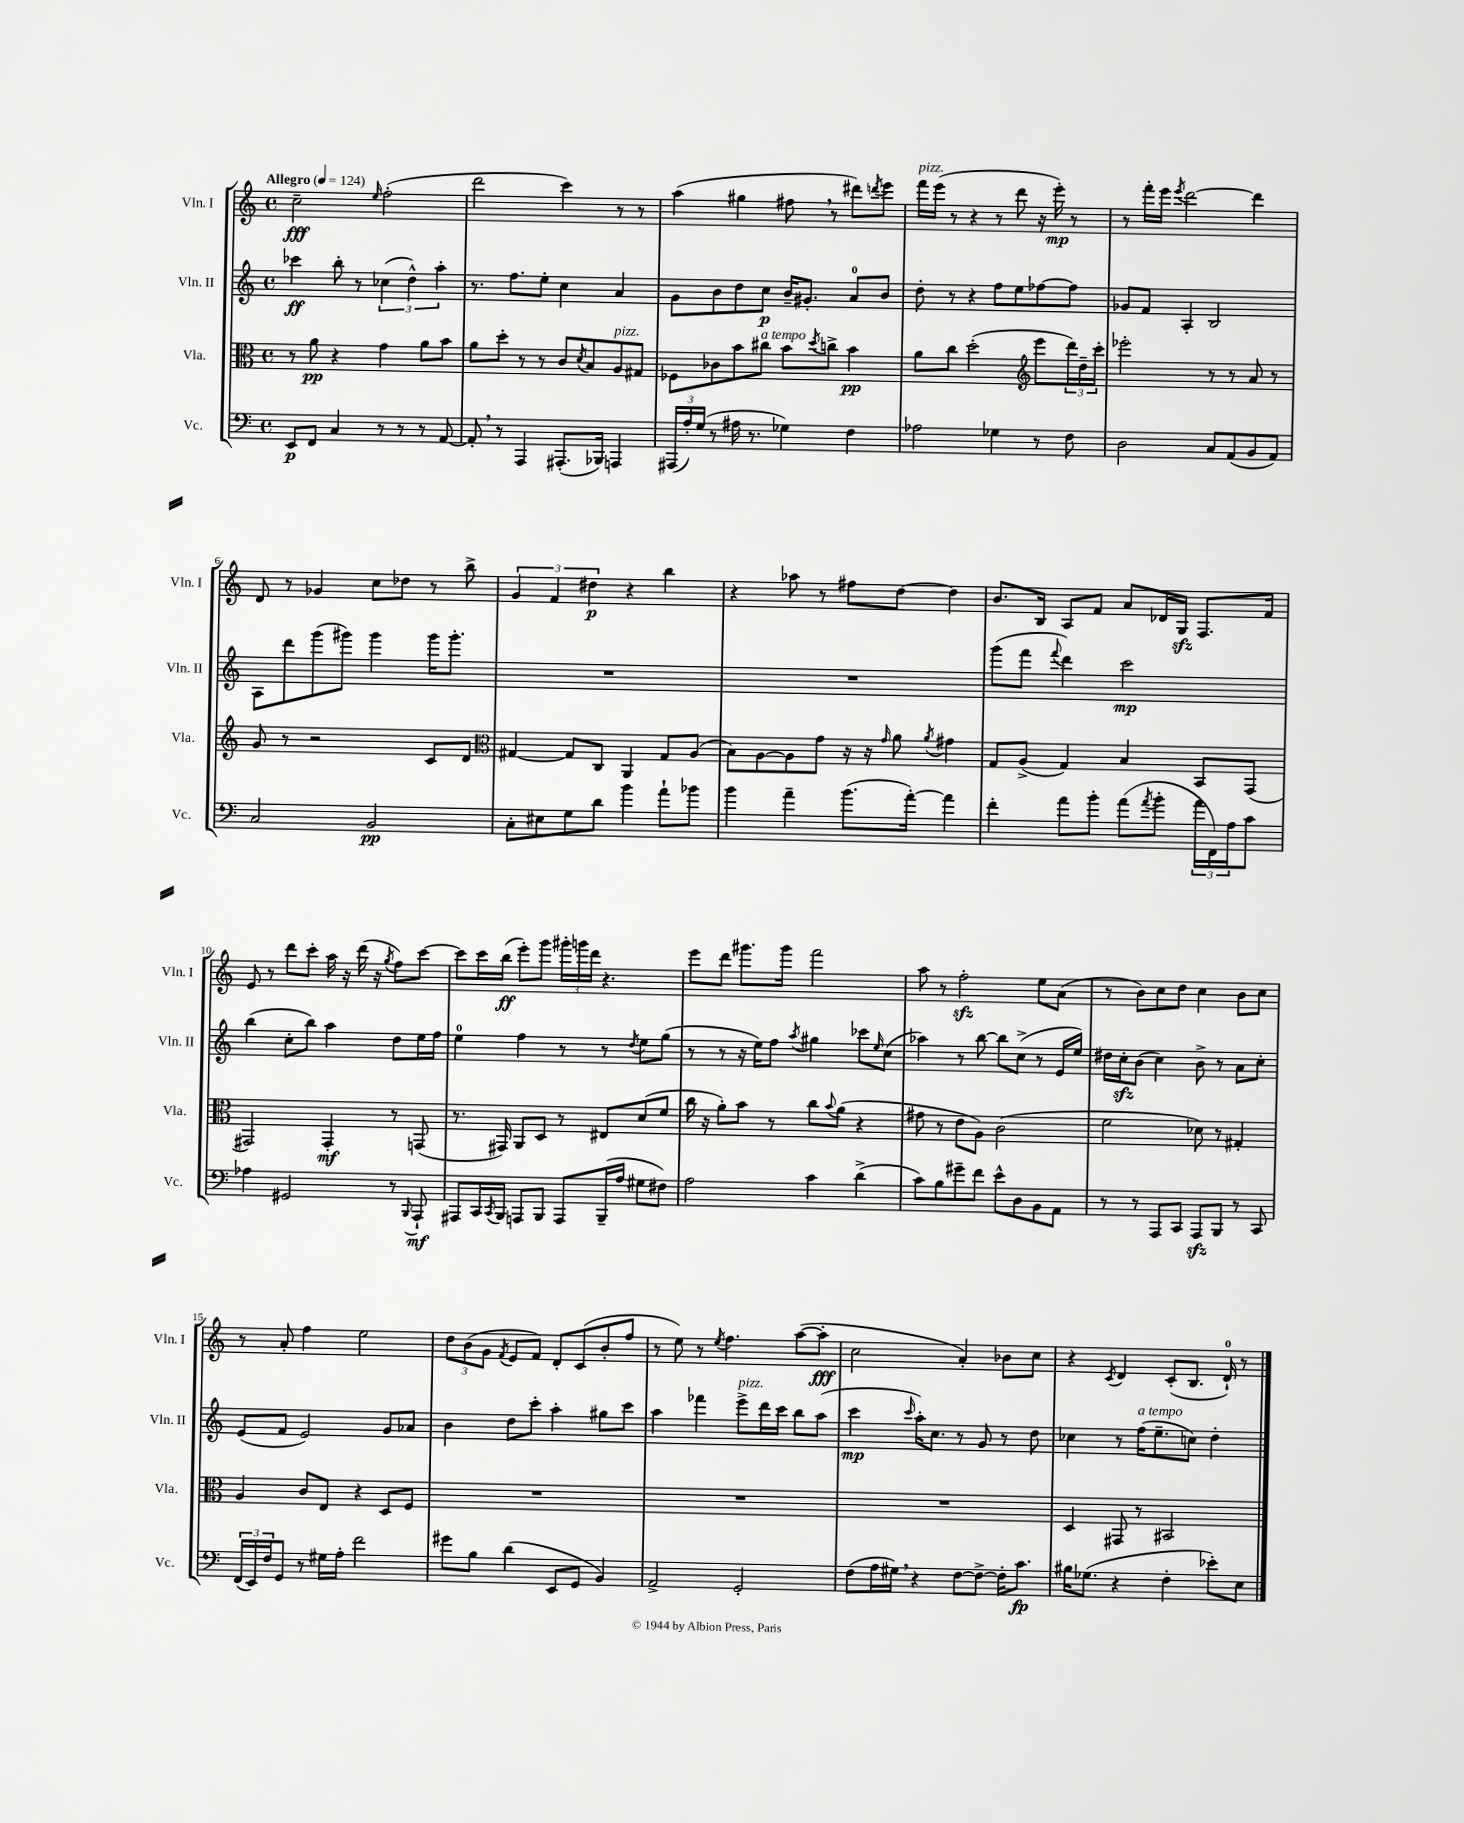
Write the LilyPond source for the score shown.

<<
\new StaffGroup <<
\new Staff = "s0" \with { instrumentName = "Vln. I" shortInstrumentName = "Vln. I" } {
    \clef treble \key c \major \defaultTimeSignature \time 4/4 \tempo "Allegro" 4 = 124
    c''2--\fff \grace { e''16 } f''2-.( |
    d'''2 c'''4) r8 r8 |
    a''4( gis''4 fis''8 \breathe r8 dis'''8) \acciaccatura { d'''8 } e'''8 |
    f'''16^\markup { \italic "pizz." } e'''16( r8 r4 r8 d'''8 r16 e'''16-.\mp) r8 |
    r8 f'''16-. e'''16 \acciaccatura { e'''8 } d'''2~ d'''4 |
    d'8 r8 ges'4 c''8 des''8 r8 b''8-> |
    \tuplet 3/2 { g'4 f'4 dis''4\p } r4 b''4 |
    r4 aes''8 r8 fis''8 d''8~ d''4 |
    b'8. b16 a8 f'8 a'8 des'16 g16\sfz f8. f'16 |
    e'8 r8 d'''8 c'''8-. a''16 r16 d'''16( r16 \acciaccatura { g''8 } f''8) c'''8~ |
    c'''8 c'''16 b''16\ff( e'''8-.) g'''8 \tuplet 3/2 { gis'''16-. g'''16 d'''16 } r4. |
    e'''8 d'''8 gis'''8. gis'''16 f'''2 |
    a''8 r8 f''2-.\sfz e''8 a'8( |
    r8 b'8) c''8 d''8 c''4 b'8 c''8 |
    r8 a'8-. f''4 e''2 |
    \tuplet 3/2 { d''8 b'8( g'8 } \acciaccatura { f'8 } e'8 f'8) d'8-. c'8( b'8-. f''8 |
    r8 e''8) r8 \acciaccatura { e''8 } f''4. a''8~( a''8-.\fff |
    c''2 a'4-.) bes'8 c''8 |
    r4 \acciaccatura { c'8 } d'4 c'8-.( b8. d'16-0-!) r8 \bar "|." |
}
\new Staff = "s1" \with { instrumentName = "Vln. II" shortInstrumentName = "Vln. II" } {
    \clef treble \key c \major \defaultTimeSignature \time 4/4
    ces'''4\ff b''8-. r8 \tuplet 3/2 { ces''4( d''4-^) a''4-. } |
    r8. f''8. e''8-. c''4 a'4 |
    g'8 b'8 d''8 c''8\p b'16-- gis'8.-. a'8-0 b'8 |
    d''8-. r8 r4 f''8 e''8 fes''8~ fes''8 |
    ges'8 f'8 a4-. b2 |
    a8 d'''8 g'''8( gis'''8) gis'''4 gis'''16 gis'''8.-. |
    R1 |
    R1 |
    g'''8( f'''8 \appoggiatura { f'''8 } d'''4) c'''2\mp |
    b''4( c''8-. b''8) a''4 d''8 e''16 f''16 |
    e''4-0 f''4 r8 r8 \acciaccatura { d''8 } e''8 g''8( |
    r8 r8 r16 e''16) f''8 \acciaccatura { a''8 } gis''4 ces'''8 \grace { e''16 } c''8( |
    aes''4) r8 b''8~ b''8 c''8->( r8 e'16 e''16) |
    dis''16 c''16-.\sfz b'8( c''4) b'8-> r8 a'8 c''8-. |
    e'8( f'8 e'2) g'8 aes'8 |
    b'4 d''8 c'''8-. a''4-. gis''8 c'''8 |
    a''4 fes'''4 e'''8->^\markup { \italic "pizz." } d'''16 c'''16 b''8 a''8( |
    c'''4\mp \grace { c'''16 } a''16-.) c''8. r8 g'8 r8 d''8 |
    ces''4 r8 f''16^\markup { \italic "a tempo" }( e''8.-- c''8) d''4-. \bar "|." |
}
\new Staff = "s2" \with { instrumentName = "Vla." shortInstrumentName = "Vla." } {
    \clef alto \key c \major \defaultTimeSignature \time 4/4
    r8 a'8\pp r4 g'4 a'8 b'8 |
    a'8 d''8-. r8 r8 c'8 \acciaccatura { d'8 } b8 a8^\markup { \italic "pizz." } gis8 |
    fes8 ces'8 b'8 cis''8^\markup { \italic "a tempo" } b'8 \acciaccatura { d''8 } c''8-> b'4\pp |
    a'8 c''8 d''2-.( \clef treble e'''8 \tuplet 3/2 { d'''16) d''16-- c'''16-. } |
    ees'''2-. r8 r8 a'8 r8 |
    g'8 r8 r2 c'8 d'8 |
    \clef alto gis4~ gis8 c8 a,4 gis8 a8( |
    b8) a8~ a8 g'8 r16 r16 \grace { g'16 } a'8 \acciaccatura { a'8 } gis'4 |
    g8 a8->( g4) b4 b,8 g,8( |
    gis,2) gis,4-.\mf r8 g,8( |
    r8. gis,16) a,8 d8 r8 eis8 d'8( f'8 |
    c''16 r16 a'8-.) b'8 r8 c''8 \appoggiatura { b'8 } a'8( r4 |
    gis'8 r8 e'8 a8) c'2( |
    f'2 des'8) r8 gis4-. |
    a4 c'8 e8 r4 d8 f8 |
    R1 |
    R1 |
    R1 |
    d4 gis,8 r8 bis,2 \bar "|." |
}
\new Staff = "s3" \with { instrumentName = "Vc." shortInstrumentName = "Vc." } {
    \clef bass \key c \major \defaultTimeSignature \time 4/4
    e,8\p f,8 c4 r8 r8 r8 a,8~ |
    a,8-. \breathe r8 a,,4 ais,,8.-.( bes,,16) a,,4 |
    \tuplet 3/2 { ais,,16( a16-.) g16( } r8 ais16 r8. ges4) f4 |
    aes2 ges4 r8 f8 |
    d2 c8 a,8( b,8 a,8) |
    c2 b,2\pp |
    c8-. eis8 g8 d'8 b'4 a'8-! bes'8 |
    b'4 a'4-- b'8.( a'16~-.) a'4 |
    f'4-. a'8 b'8-. a'8( \acciaccatura { a'8 } b'8-. \tuplet 3/2 { a'16 f,16) a16 } c'8 |
    aes4 gis,2 r8 \appoggiatura { b,,8 } a,,8-!\mf |
    ais,,8 c,16 \acciaccatura { c,8 } b,,16 a,,8 b,,8 a,,8 b,,16--( a16 gis8 fis8) |
    a2 c'4 d'4->( |
    c'8) b8 gis'8-- f'8 e'8-^ d8 b,8 a,8 |
    r8 r8 a,,8 c,8 a,,8\sfz b,,8 r8 c,8 |
    \tuplet 3/2 { f,16( e,16) f16 } g,8 r8 gis16 a16-. f'2 |
    gis'8 b8 d'4( e,8 g,8 b,4) |
    a,2-> g,2-. |
    f8( a16 gis16) \breathe r4 f8~ f8~-> f16-. c'8.\fp |
    bis16 ges8.( r4 f4-. ees'8-.) e8 \bar "|." |
}
>>
>>
